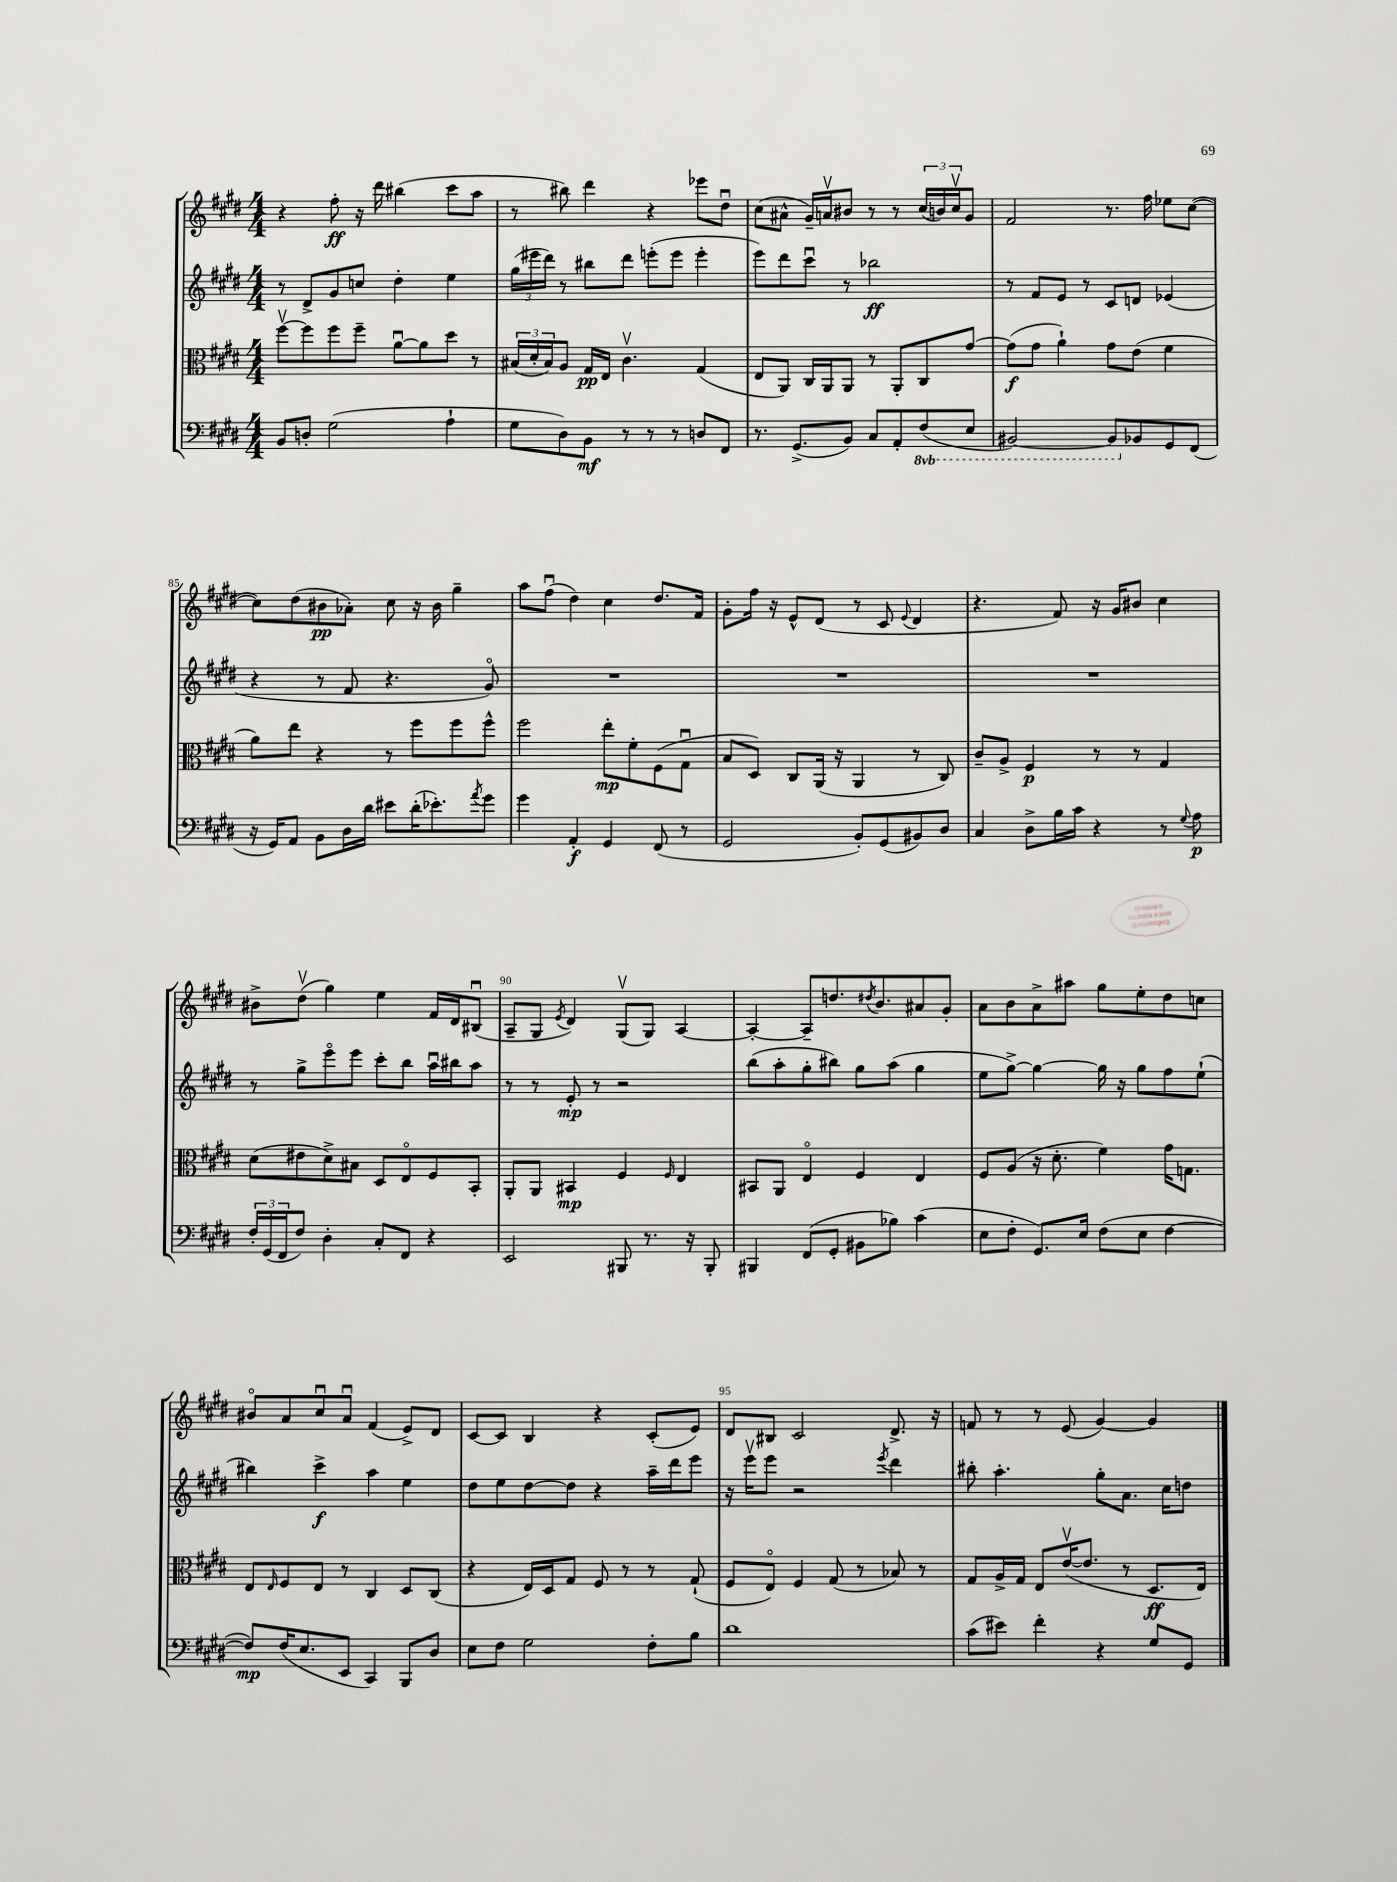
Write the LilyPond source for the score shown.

<<
\new StaffGroup <<
\new Staff = "s0" {
    \clef treble \key e \major \numericTimeSignature \time 4/4
    r4 fis''8-.\ff r16 dis'''16 bis''4( cis'''8 a''8 |
    r8 bis''8) dis'''4 r4 ees'''8 dis''8\downbow |
    cis''8( ais'8-^ gis'16--) a'16\upbow bis'8 r8 r8 \tuplet 3/2 { cis''16( b'16) cis''16\upbow } gis'8 |
    fis'2 r8. fis''16 ees''8 cis''8~( |
    cis''8) dis''8( bis'8\pp aes'8-.) cis''8 r16 bis'16 gis''4-- |
    a''8 fis''8\downbow( dis''4) cis''4 dis''8. fis'16 |
    gis'8-. fis''16 r16 e'8-^ dis'8( r8 cis'8 \appoggiatura { e'8 } dis'4 |
    r4. fis'8) r16 gis'16 bis'8 cis''4 |
    bis'8-> dis''8\upbow( gis''4) e''4 fis'16 dis'16 bis8\downbow( |
    a8-- gis8 \acciaccatura { e'8 } dis'4) gis8\upbow( gis8) a4~ |
    a4~-. a8-- d''8. \acciaccatura { dis''8 } b'8. ais'8 gis'8-. |
    a'8 b'8 a'8-> ais''8 gis''8 e''8-. dis''8 c''8 |
    bis'8\flageolet a'8 cis''8\downbow a'8\downbow fis'4( e'8->) dis'8 |
    cis'8~ cis'8 b4 r4 cis'8-.( e'8) |
    dis'8 bis8 cis'2 dis'8.-> r16 |
    f'8 r8 r8 e'8( gis'4~) gis'4 \bar "|." |
}
\new Staff = "s1" {
    \clef treble \key e \major \numericTimeSignature \time 4/4
    r8 dis'8-> gis'8 c''8 dis''4-. e''4 |
    \tuplet 3/2 { gis''16( eis'''16 dis'''16) } r8 bis''8 dis'''8 e'''8-.( e'''8 e'''4-. |
    e'''8) dis'''8 cis'''8\downbow r8 bes''2\ff |
    r8 fis'8 e'8 r8 cis'8 d'8 ees'4( |
    r4 r8 fis'8 r4. gis'8\flageolet) |
    R1 |
    R1 |
    R1 |
    r8 gis''8-> e'''8\flageolet e'''8 cis'''8-. b''8 a''16\downbow bis''16 a''8 |
    r8 r8 e'8-.\mp r8 r2 |
    b''8( a''8-. gis''8-. bis''8) gis''8 a''8( gis''4 |
    e''8 gis''8~->) gis''4~ gis''16 r16 gis''8 fis''8 e''8-!( |
    bis''4) cis'''4->\f a''4 e''4 |
    dis''8 e''8 dis''8~ dis''8 r4 a''16-- dis'''16 e'''8 |
    r16 e'''16\upbow e'''8 r2 \acciaccatura { e'''8 } dis'''4 |
    bis''8-. a''4.-. gis''8-. a'8. cis''16 d''8 \bar "|." |
}
\new Staff = "s2" {
    \clef alto \key e \major \numericTimeSignature \time 4/4
    fis''8~\upbow fis''8 fis''8 fis''8-- a'8~\downbow a'8 dis''8 r8 |
    \tuplet 3/2 { bis16( dis'16-. bis16) } a8 gis16\pp e16 cis'4.\upbow gis4( |
    e8 a,8) cis16 a,16 a,8 r8 a,8-. cis8 gis'8~ |
    gis'8\f( gis'8 a'4-!) gis'8 e'8( fis'4 |
    a'8) e''8 r4 r8 fis''8 fis''8 fis''8-^ |
    fis''2 e''8-.\mp fis'8-. fis8( gis8\downbow |
    b8 dis8) cis8 a,16( r16 a,4 r8 cis8) |
    cis'8-- a8-> fis4\p r8 r8 gis4 |
    dis'8( eis'8 dis'8->) bis8 dis8 e8\flageolet fis8 b,8-. |
    a,8-. a,8 bis,4\mp fis4 \grace { fis16 } e4 |
    bis,8 a,8 e4\flageolet fis4 e4 |
    fis8 a8( r16 dis'8.-. fis'4) gis'16 g8. |
    e8 \grace { e16 } fis8 e8 r8 cis4 dis8 cis8( |
    r4 e16) dis16 gis8 fis8 r8 r8 gis8-!( |
    fis8 e8\flageolet) fis4 gis8( r8 bes8) r8 |
    gis8 a16-> gis16 e8 e'16~\upbow( e'8. r8 dis8.\ff e16) \bar "|." |
}
\new Staff = "s3" {
    \clef bass \key e \major \numericTimeSignature \time 4/4 \set Staff.ottavationMarkups = #ottavation-simple-ordinals
    b,8 d8-. gis2( a4-! |
    gis8 dis8) b,8\mf r8 r8 r8 d8 fis,8 |
    r8. gis,8.->( b,8) cis8 a,8-. \ottava #-1 fis,8( e,8 |
    bis,,2~) bis,,8 \ottava #0 bes,8 gis,8 fis,8( |
    r16 gis,16) a,8 b,8 dis16 dis'16 eis'8 dis'16-.( ees'8.-.) \acciaccatura { a'8 } gis'8 |
    gis'4 a,4-.\f gis,4 fis,8( r8 |
    gis,2 b,8-.) gis,8( bis,8) dis8 |
    cis4 dis8-> b16 cis'16 r4 r8 \appoggiatura { gis8 } a8\p |
    \tuplet 3/2 { fis16-. gis,16( fis,16 } fis8) dis4-. cis8-. fis,8 r4 |
    e,2 bis,,8 r8. r16 bis,,8-. |
    bis,,4 fis,8( gis,8-. bis,8 bes8) cis'4( |
    e8 fis8-. gis,8.) e16 fis8( e8 fis4~ |
    fis8\mp) fis16( e8. e,8 cis,4) b,,8 dis8 |
    e8 fis8 gis2 fis8-. b8 |
    dis'1 |
    cis'8( eis'8) fis'4-. r4 gis8 gis,8 \bar "|." |
}
>>
>>
\layout { \context { \Score currentBarNumber = #81 \override BarNumber.break-visibility = ##(#f #t #t) barNumberVisibility = #(every-nth-bar-number-visible 5) } }
